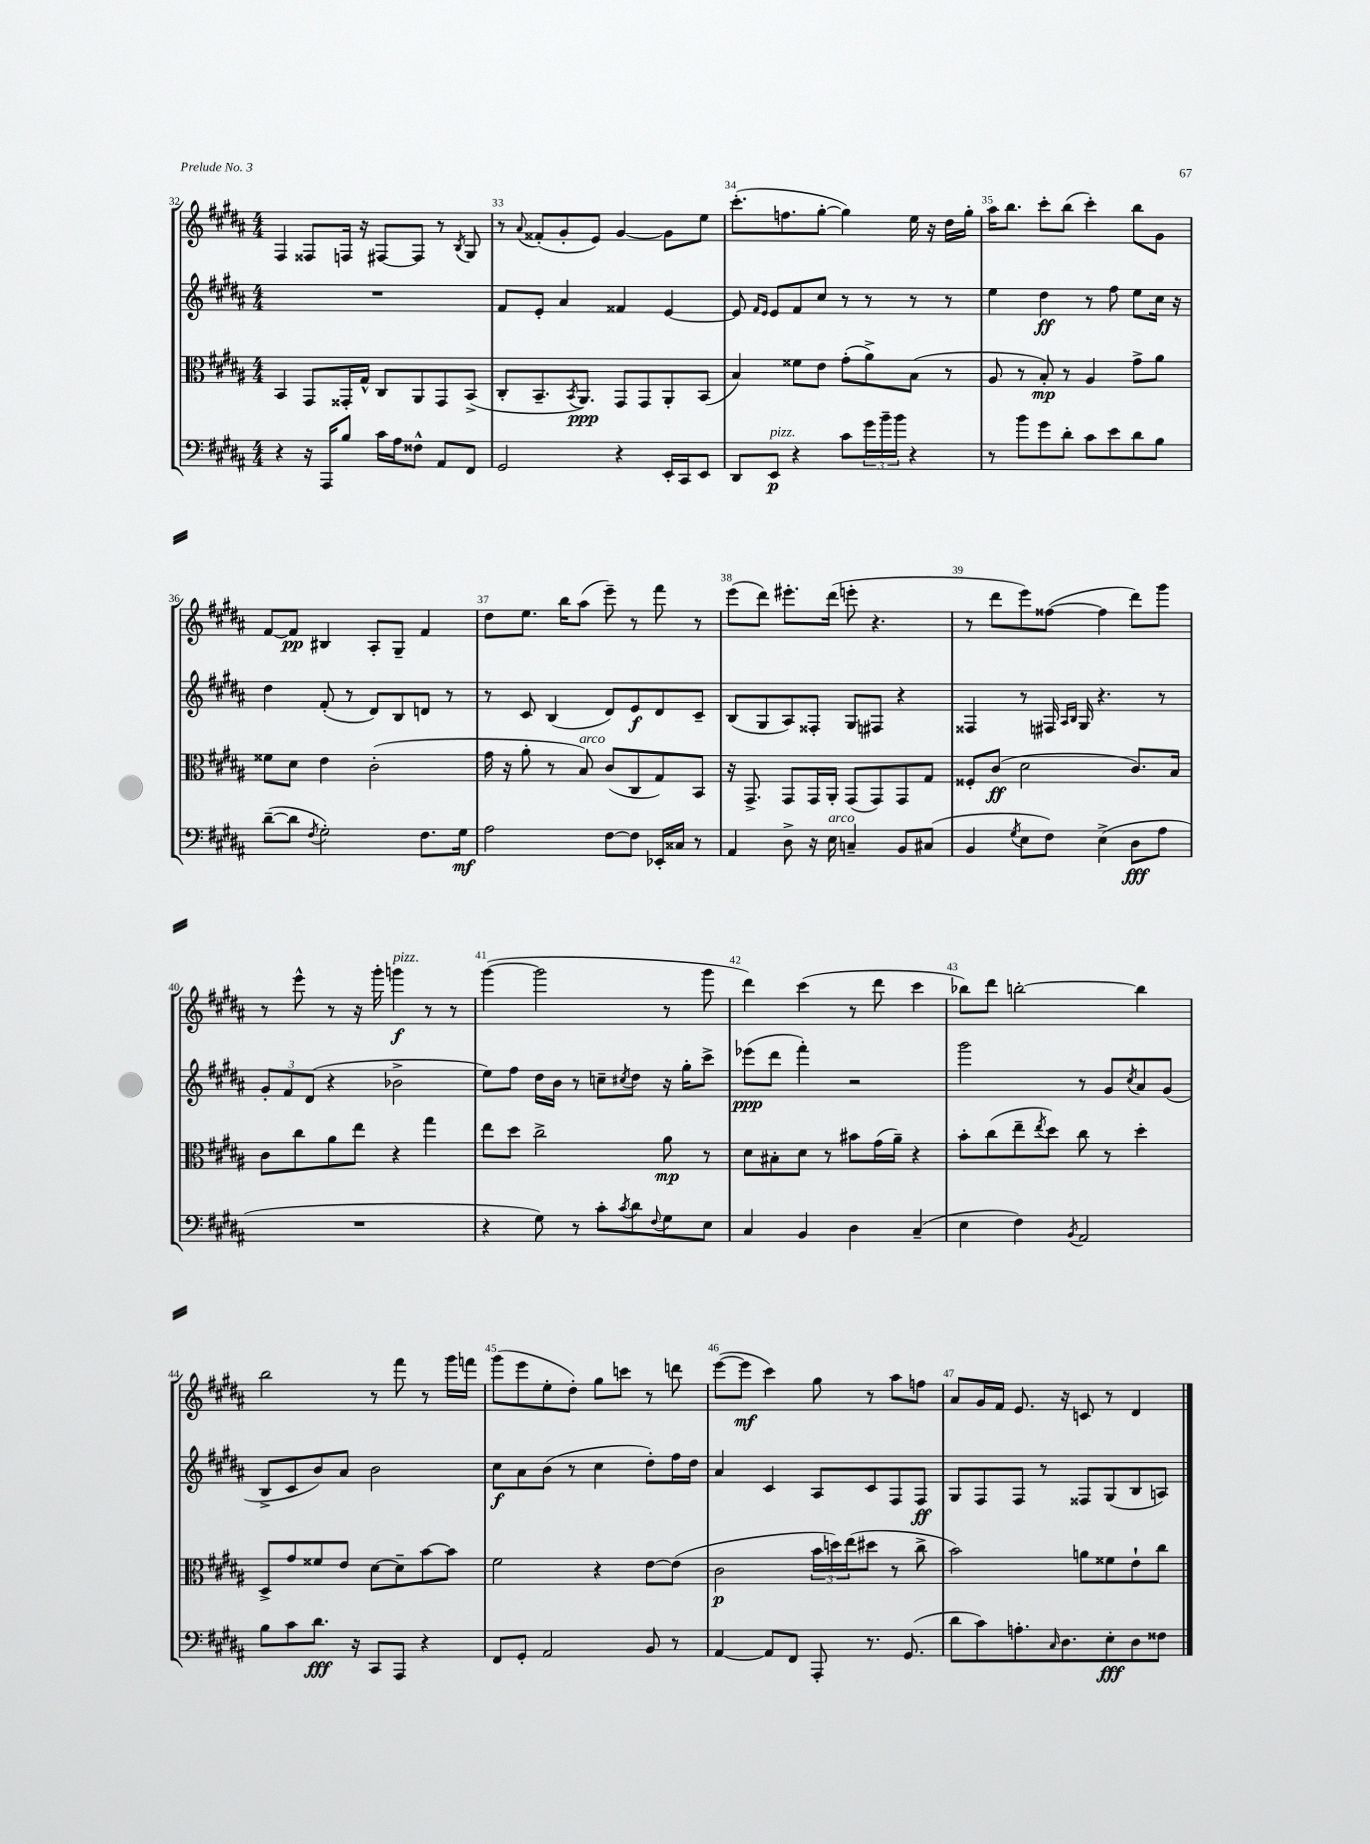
<<
\new StaffGroup <<
\new Staff = "s0" {
    \clef treble \key b \major \numericTimeSignature \time 4/4
    fis4 fisis8 f16 r16 fis8~ fis8 r8 \acciaccatura { b8 } gis8 |
    r8 \appoggiatura { ais'8 } fisis'8-.( gis'8-. e'8) gis'4~ gis'8 e''8 |
    cis'''8.-.( f''8. gis''8~-. gis''4) e''16 r16 dis''16 gis''16-. |
    ais''16 b''8. cis'''8-. b''8( cis'''4-.) b''8 gis'8 |
    fis'8~ fis'8\pp bis4 ais8-. gis8-- fis'4 |
    dis''8 e''8. b''16 ais''8( e'''8--) r8 fis'''8 r8 |
    e'''8( dis'''8) eis'''8.-. dis'''16( e'''8-. r4. |
    r8 dis'''8 e'''8) fisis''8~( fisis''4 dis'''8) gis'''8 |
    r8 e'''8-^ r8 r16 gis'''16-. g'''4\f^\markup { \italic "pizz." } r8 r8 |
    gis'''4~( gis'''2 r8 gis'''8 |
    dis'''4) cis'''4( r8 dis'''8 cis'''4 |
    bes''8) dis'''8 b''2~-. b''4 |
    b''2 r8 fis'''8 r8 gis'''16 f'''16 |
    gis'''8( e'''8 e''8-. dis''8-.) gis''8 c'''8 r8 d'''8 |
    e'''8~( e'''8\mf cis'''4) gis''8 r8 ais''8 f''8 |
    ais'8 gis'16 fis'16 e'8. r16 c'8 r8 dis'4 \bar "|." |
}
\new Staff = "s1" {
    \clef treble \key b \major \numericTimeSignature \time 4/4
    R1 |
    fis'8 e'8-. ais'4 fisis'4 e'4~ |
    e'8 \grace { fis'16 e'16 } e'8 fis'8 cis''8 r8 r8 r8 r8 |
    e''4 dis''4\ff r8 fis''8 e''8 cis''16 r16 |
    dis''4 fis'8-.( r8 dis'8) b8 d'8 r8 |
    r8 cis'8 b4( dis'8) e'8\f dis'8 cis'8-- |
    b8( gis8 ais8) fisis8-. gis8 fis8 r4 |
    fisis4 r8 fis16 \grace { ais16 b16 } gis16 r4. r8 |
    \tuplet 3/2 { gis'8-. fis'8 dis'8( } r4 bes'2-> |
    e''8) fis''8 dis''16 b'16 r8 c''8-- \acciaccatura { cis''8 } dis''8 r16 gis''16-. cis'''8-> |
    ees'''8\ppp( dis'''8 fis'''4-.) r2 |
    gis'''2 r8 gis'8 \acciaccatura { cis''8 } ais'8 gis'8( |
    b8-> cis'8 b'8) ais'8 b'2 |
    cis''8\f ais'8 b'8( r8 cis''4 dis''8-.) fis''16 dis''16 |
    ais'4 cis'4 ais8 cis'8 fis8 fis8\ff |
    gis8 fis8 fis8 r8 fisis8 gis8( b8 a8) \bar "|." |
}
\new Staff = "s2" {
    \clef alto \key b \major \numericTimeSignature \time 4/4
    b,4 gis,8 gisis,16-. gis16-^ cis8 ais,8 gisis,8 b,8->( |
    cis8-. b,8.-- \acciaccatura { b,8 } ais,8.\ppp) gis,8 gis,8 ais,8-. b,8( |
    b4) fisis'8 e'8 gis'8-.( ais'8->) b8( r8 |
    ais8 r8 b8-.\mp) r8 ais4 gis'8-> ais'8 |
    fisis'8 dis'8 e'4 cis'2-.( |
    gis'16 r16 ais'8-. r8 b8^\markup { \italic "arco" }) cis'8( cis8 gis8) b,8 |
    r16 gis,8.-> gis,8 gis,16 ais,16-. gis,8( gis,8) gis,8 gis8 |
    fisis8-. cis'8\ff( dis'2 cis'8.) b16 |
    cis'8 cis''8 ais'8 e''8 r4 gis''4 |
    e''8 dis''8 cis''2-> ais'8\mp r8 |
    dis'8 bis8-. dis'8 r8 bis'8 gis'16( ais'16--) r4 |
    b'8-. cis''8( e''8-- \acciaccatura { e''8 } dis''8) cis''8 r8 dis''4-. |
    dis8-> gis'8 fisis'8 e'8 dis'8~ dis'8-- b'8~ b'8 |
    fis'2 r4 e'8~ e'8( |
    cis'2\p \tuplet 3/2 { b'16 d''16) e''16( } dis''8 r8 cis''8-> |
    b'2) a'8 fisis'8 e'8-! cis''8 \bar "|." |
}
\new Staff = "s3" {
    \clef bass \key b \major \numericTimeSignature \time 4/4
    r4 r16 ais,,16 b8 cis'16 ais16 fisis8-^ ais,8 fis,8 |
    gis,2 r4 e,16-. cis,16 e,8 |
    dis,8 e,8\p^\markup { \italic "pizz." } r4 cis'8 \tuplet 3/2 { gis'16 b'16-- b'16 } r4 |
    r8 b'8 gis'8 dis'8-. cis'8 e'8 dis'8 b8 |
    dis'8~--( dis'8 \acciaccatura { fis8 } gis2-.) fis8. gis16\mf |
    ais2 fis8~ fis8 ees,16-. cisis16 r8 |
    ais,4 dis8-> r16 e16^\markup { \italic "arco" } c4-- b,8 cis8( |
    b,4 \acciaccatura { gis8 } e8 fis8) e4->( dis8\fff ais8 |
    R1 |
    r4 gis8) r8 cis'8-. \acciaccatura { cis'8 } dis'8 \appoggiatura { fis8 } gis8 e8 |
    cis4 b,4 dis4 cis4--( |
    e4 fis4) \acciaccatura { b,8 } ais,2 |
    b8 cis'8 dis'8.\fff r16 cis,8 ais,,8 r4 |
    fis,8 gis,8-. ais,2 b,8 r8 |
    ais,4~ ais,8 fis,8 ais,,8-. r8. gis,8.( |
    dis'8 cis'8) a8.-. \grace { cis16 } dis8. e8-.\fff dis8 fisis8 \bar "|." |
}
>>
>>
\layout { \context { \Score currentBarNumber = #32 \override BarNumber.break-visibility = ##(#f #t #t) barNumberVisibility = #all-bar-numbers-visible } }
